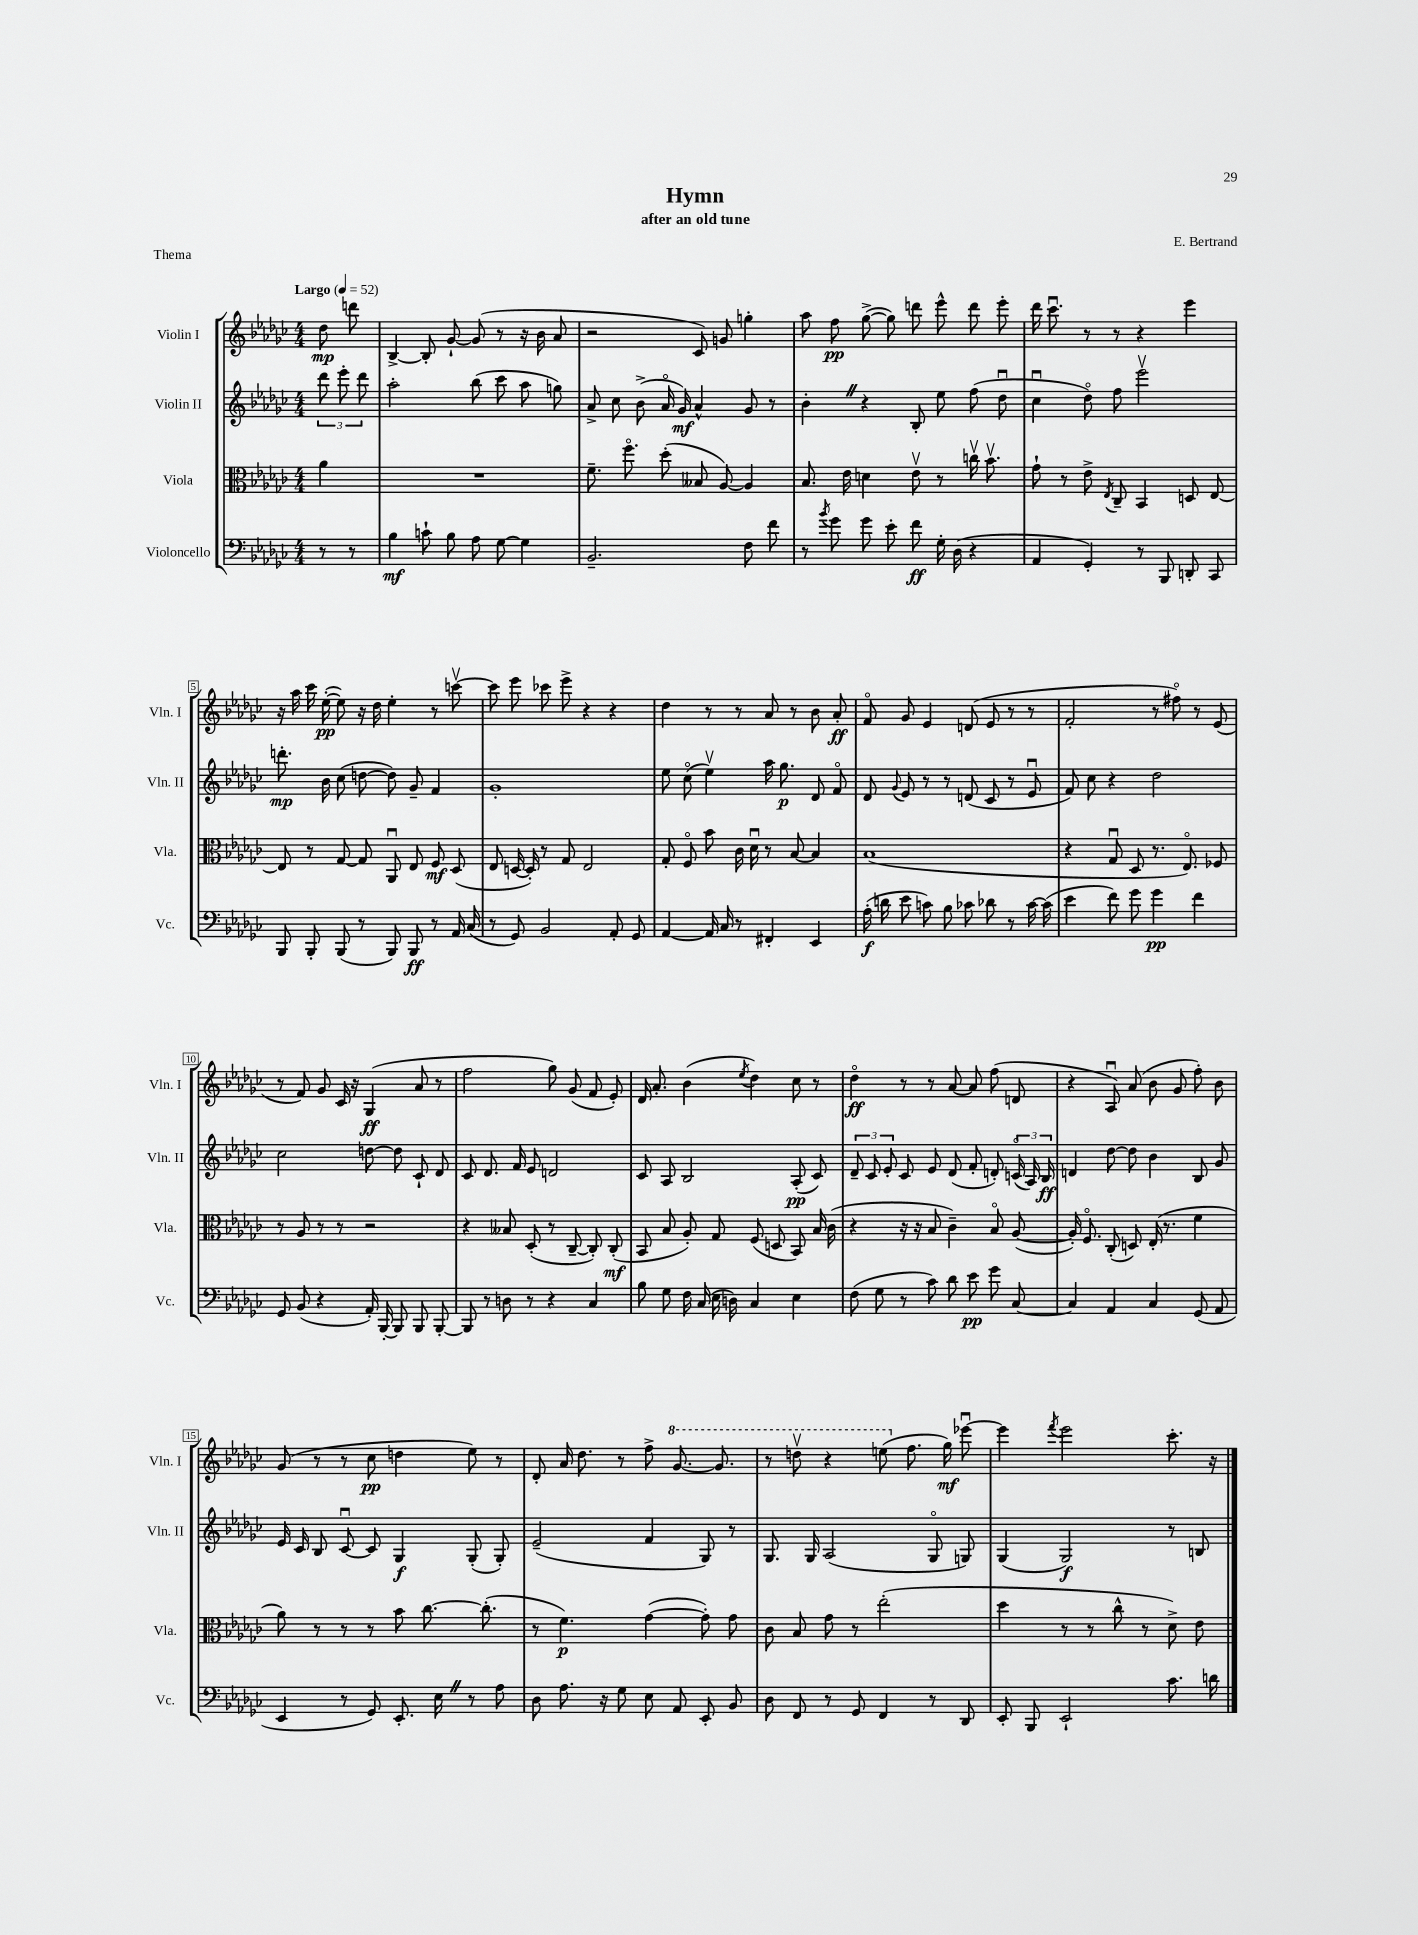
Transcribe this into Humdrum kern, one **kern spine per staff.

**kern	**dynam	**kern	**dynam	**kern	**dynam	**kern	**dynam
*part4	*part4	*part3	*part3	*part2	*part2	*part1	*part1
*staff4	*staff4	*staff3	*staff3	*staff2	*staff2	*staff1	*staff1
*I"Violoncello	*	*I"Viola	*	*I"Violin II	*	*I"Violin I	*
*I'Vc.	*	*I'Vla.	*	*I'Vln. II	*	*I'Vln. I	*
*clefF4	*	*clefC3	*	*clefG2	*	*clefG2	*
*k[b-e-a-d-g-c-]	*	*k[b-e-a-d-g-c-]	*	*k[b-e-a-d-g-c-]	*	*k[b-e-a-d-g-c-]	*
*M4/4	*	*M4/4	*	*M4/4	*	*M4/4	*
*MM52	*	*MM52	*	*MM52	*	*MM52	*
=	=	=	=	=	=	=	=
!	!	!	!	!	!	!LO:TX:a:B:t=Largo	!
8r	.	4a-\	.	12ddd-\	.	8dd-\	mp
.	.	.	.	12eee-'\	.	.	.
8r	.	.	.	.	.	8dddn\	.
.	.	.	.	12ddd-\	.	.	.
=1	=1	=1	=1	=1	=1	=1	=1
4B-\	mf	1r	.	2aa-'\	.	[4B-^/	.
8cn`\	.	.	.	.	.	8B-'/]	.
8B-\	.	.	.	.	.	[8g-`/	.
8A-\	.	.	.	(8bb-\	.	(8g-/]	.
[8G-\	.	.	.	8ccc-\	.	8r	.
4G-\]	.	.	.	8aa-\	.	16r	.
.	.	.	.	.	.	16b-\	.
.	.	.	.	8ggn\)	.	8a-/	.
=2	=2	=2	=2	=2	=2	=2	=2
2.BB-~/	.	8.f~\	.	8a-^/	.	2r	.
.	.	.	.	8cc-\	.	.	.
.	.	8.ff\	.	.	.	.	.
.	.	.	.	(8b-^\	.	.	.
.	.	(8dd-'\	.	16a-/	.	.	.
.	.	.	.	16g-/)	mf	.	.
.	.	8B--X/	.	4a-^^/	.	8c-/)	.
.	.	[8A-/)	.	.	.	8gn/	.
8F\	.	4A-/]	.	8g-/	.	4ggn'\	.
8f\	.	.	.	8r	.	.	.
=3	=3	=3	=3	=3	=3	=3	=3
8r	.	8.B-/	.	4b-'Z\	.	8aa-\	.
8qb-/	.	.	.	.	.	.	.
8g-\	.	.	.	.	.	8ff\	pp
.	.	16e-\	.	.	.	.	.
8g-\	.	4dn\	.	4r	.	([8gg-^\	.
8e-'\	.	.	.	.	.	8gg-\])	.
8f\	ff	8e-v\	.	8B-'/	.	8dddn\	.
16G-'\	.	8r	.	8ee-\	.	8eee-^^\	.
(16D-\	.	.	.	.	.	.	.
4r	.	16ccnv\	.	(8ff\	.	8ddd\	.
.	.	8.b-v\	.	.	.	.	.
.	.	.	.	8dd-u\	.	8eee-'\	.
=4	=4	=4	=4	=4	=4	=4	=4
4AA-/	.	8g-`\	.	4cc-u\	.	16ddd-\	.
.	.	.	.	.	.	8.ccc-u\	.
.	.	8r	.	.	.	.	.
4GG-'/)	.	8e-^\	.	8dd-\)	.	8r	.
.	.	8qE-/	.	.	.	.	.
.	.	8C-~/	.	8ff\	.	8r	.
8r	.	4BB-/	.	2eee-v\	.	4r	.
8BBB-/	.	.	.	.	.	.	.
8DDn'/	.	8Dn/	.	.	.	4eee-\	.
8CC-/	.	[8E-/	.	.	.	.	.
!!LO:LB:g=z
=5	=5	=5	=5	=5	=5	=5	=5
8BBB-/	.	8E-/]	.	8.dddn'\	mp	16r	.
.	.	.	.	.	.	16aa-\	.
8BBB-'/	.	8r	.	.	.	16ccc-\	.
.	.	.	.	16b-\	.	([16ee-'\	pp
(8BBB-/	.	[8G-/	.	(8cc-\	.	8ee-\])	.
8r	.	8G-/]	.	[8ddn\	.	16r	.
.	.	.	.	.	.	16dd-\	.
8BBB-/)	.	8AA-u/	.	8dd\])	.	4ee-'\	.
8BBB-/	ff	8E-/	.	8g-~/	.	.	.
8r	.	8F/	mf	4f/	.	8r	.
16AA-/	.	(8D-/	.	.	.	[8cccnv\	.
(16C-/	.	.	.	.	.	.	.
=6	=6	=6	=6	=6	=6	=6	=6
8r	.	8E-/	.	1g-'	.	8ccc\]	.
8GG-/)	.	[16Dn/	.	.	.	8eee-\	.
.	.	16D'/])	.	.	.	.	.
2BB-/	.	8r	.	.	.	8ccc-X\	.
.	.	8G-/	.	.	.	8eee-^\	.
.	.	2E-/	.	.	.	4r	.
8AA-'/	.	.	.	.	.	4r	.
8GG-/	.	.	.	.	.	.	.
=7	=7	=7	=7	=7	=7	=7	=7
[4AA-/	.	8G-'/	.	8ee-\	.	4dd-\	.
.	.	8F/	.	(8cc-\	.	.	.
16AA-/]	.	8b-\	.	4ee-v\)	.	8r	.
16C-/	.	.	.	.	.	.	.
8r	.	16c-\	.	.	.	8r	.
.	.	16d-u\	.	.	.	.	.
4FF#X'/	.	8r	.	16aa-\	.	8a-/	.
.	.	.	.	8.gg-\	p	.	.
.	.	[8B-/	.	.	.	8r	.
4EE-/	.	4B-/]	.	8d-/	.	8b-\	.
.	.	.	.	8f/	.	8a-'/	ff
=8	=8	=8	=8	=8	=8	=8	=8
(16A-'\	f	(1B-	.	8d-/	.	8f/	.
16dn\	.	.	.	.	.	.	.
.	.	.	.	8qqg-/	.	.	.
8e-\	.	.	.	8e-/	.	8g-/	.
8cn\)	.	.	.	8r	.	4e-/	.
8B-\	.	.	.	8r	.	.	.
8c-X\	.	.	.	(8dn/	.	(8dn/	.
8d-X\	.	.	.	8c-/	.	8e-/	.
8r	.	.	.	8r	.	8r	.
[16c-\	.	.	.	8e-u/	.	8r	.
(16c-\]	.	.	.	.	.	.	.
=9	=9	=9	=9	=9	=9	=9	=9
4e-\	.	4r	.	8f/)	.	2f'/	.
.	.	.	.	8cc-\	.	.	.
8f\)	.	8G-u/	.	4r	.	.	.
8g-\	.	8D-/	.	.	.	.	.
4g-\	pp	8.r	.	2dd-\	.	8r	.
.	.	.	.	.	.	8ff#X\)	.
.	.	8.E-/)	.	.	.	.	.
4f\	.	.	.	.	.	8r	.
.	.	8F-X/	.	.	.	(8e-/	.
!!LO:LB:g=z
=10	=10	=10	=10	=10	=10	=10	=10
8GG-/	.	8r	.	2cc-\	.	8r	.
(8BB-/	.	8A-/	.	.	.	8f/)	.
4r	.	8r	.	.	.	8g-/	.
.	.	8r	.	.	.	16c-/	.
.	.	.	.	.	.	16r	.
16AA-'/)	.	2r	.	[8ddn\	.	(4G-/	ff
[16BBB-'/	.	.	.	.	.	.	.
8BBB-/]	.	.	.	8dd\]	.	.	.
8BBB-/	.	.	.	8c-`/	.	8a-/	.
[8BBB-'/	.	.	.	8d-/	.	8r	.
=11	=11	=11	=11	=11	=11	=11	=11
8BBB-/]	.	4r	.	8c-/	.	2ff\	.
8r	.	.	.	8.d-/	.	.	.
8Dn\	.	8B--X/	.	.	.	.	.
.	.	.	.	16f/	.	.	.
8r	.	(8D-'/	.	8e-/	.	.	.
4r	.	8r	.	2dn/	.	8gg-\)	.
.	.	[8C-~/	.	.	.	(8g-/	.
4C-/	.	8C-'/])	.	.	.	8f/	.
.	.	(8C-'/	mf	.	.	8e-'/)	.
=12	=12	=12	=12	=12	=12	=12	=12
8B-\	.	8BB-/	.	8c-/	.	16d-/	.
.	.	.	.	.	.	8.a-'/	.
8G-\	.	8B-/	.	8A-/	.	.	.
16F\	.	8A-'/)	.	2B-/	.	(4b-\	.
(16C-/	.	.	.	.	.	.	.
16E-\	.	8G-/	.	.	.	.	.
16Dn\)	.	.	.	.	.	.	.
.	.	.	.	.	.	8qee-/	.
4C-/	.	(8F/	.	.	.	4dd-\)	.
.	.	8Dn/	.	.	.	.	.
4E-\	.	8BB-/)	.	(8A-'/	pp	8cc-\	.
.	.	16B-/	.	8c-/)	.	8r	.
.	.	(16c-\	.	.	.	.	.
=13	=13	=13	=13	=13	=13	=13	=13
(8F\	.	4r	.	12d-~/	.	4dd-\	ff
.	.	.	.	12c-/	.	.	.
8G-\	.	.	.	.	.	.	.
.	.	.	.	12e-'/	.	.	.
8r	.	16r	.	8c-/	.	8r	.
.	.	16r	.	.	.	.	.
8c-\)	.	8B-/	.	8e-/	.	8r	.
8d-\	.	4c-~\)	.	(8d-/	.	[8a-/	.
8e-\	pp	.	.	8f'/	.	8a-/]	.
8g-\	.	8B-/	.	8dn'/)	.	(8ff\	.
[8C-/	.	([8A-/	.	(24cn/	.	8dn/	.
.	.	.	.	24A-/)	.	.	.
.	.	.	.	24B-/	ff	.	.
=14	=14	=14	=14	=14	=14	=14	=14
4C-/]	.	16A-'/])	.	4dn/	.	4r	.
.	.	8.F/	.	.	.	.	.
4AA-/	.	(8C-'/	.	[8dd-\	.	8A-u/)	.
.	.	8Dn/)	.	8dd-\]	.	(8a-/	.
4C-/	.	(16E-'/	.	4b-\	.	8b-\	.
.	.	8.r	.	.	.	.	.
.	.	.	.	.	.	8g-/	.
(8GG-/	.	4f\	.	8B-/	.	8ff'\)	.
8AA-/	.	.	.	8g-/	.	8b-\	.
!!LO:LB:g=z
=15	=15	=15	=15	=15	=15	=15	=15
4EE-/	.	8a-\)	.	16e-/	.	(8g-/	.
.	.	.	.	16c-/	.	.	.
.	.	8r	.	8B-/	.	8r	.
8r	.	8r	.	[8c-u/	.	8r	.
8GG-/)	.	8r	.	8c-/]	.	8cc-\	pp
8.EE-'/	.	8b-\	.	4G-/	f	4ddn\	.
.	.	[8.cc-\	.	.	.	.	.
16E-Z\	.	.	.	.	.	.	.
8r	.	.	.	(8G-'/	.	8ee-\)	.
.	.	(8.cc-'\]	.	.	.	.	.
8A-\	.	.	.	8G-'/)	.	8r	.
=16	=16	=16	=16	=16	=16	=16	=16
8D-\	.	8r	.	(2e-~/	.	8d-'/	.
8.A-\	.	4.f\)	p	.	.	16a-/	.
.	.	.	.	.	.	8.dd-\	.
16r	.	.	.	.	.	.	.
8G-\	.	.	.	.	.	8r	.
8E-\	.	([4g-\	.	4f/	.	8ff^\	.
*	*	*	*	*	*	*8va	*
8AA-/	.	.	.	.	.	[8.gg-/	.
8EE-'/	.	8g-'\])	.	8G-/)	.	.	.
.	.	.	.	.	.	8.gg-/]	.
8BB-/	.	8g-\	.	8r	.	.	.
=17	=17	=17	=17	=17	=17	=17	=17
8D-\	.	8c-\	.	8.G-/	.	8r	.
8FF/	.	8B-/	.	.	.	8dddnv\	.
.	.	.	.	16G-/	.	.	.
8r	.	8g-\	.	(2A-/	.	4r	.
8GG-/	.	8r	.	.	.	.	.
4FF/	.	(2ee-'\	.	.	.	(8eeen\	.
*	*	*	*	*	*	*X8va	*
.	.	.	.	.	.	8.ff\	.
8r	.	.	.	8G-/	.	.	.
.	.	.	.	.	.	16gg-\)	mf
8DD-/	.	.	.	8Gn/)	.	[8eee-Xu\	.
=18	=18	=18	=18	=18	=18	=18	=18
8EE-'/	.	4dd-\	.	(4G-/	.	4eee-\]	.
8BBB-/	.	.	.	.	.	.	.
.	.	.	.	.	.	8qfff/	.
2EE-`/	.	8r	.	2G-/)	f	2eee-\	.
.	.	8r	.	.	.	.	.
.	.	8cc-^^\	.	.	.	.	.
.	.	8r	.	.	.	.	.
8.c-\	.	8d-^\)	.	8r	.	8.ccc-'\	.
.	.	8e-\	.	8Bn/	.	.	.
16dn\	.	.	.	.	.	16r	.
==	==	==	==	==	==	==	==
*-	*-	*-	*-	*-	*-	*-	*-
